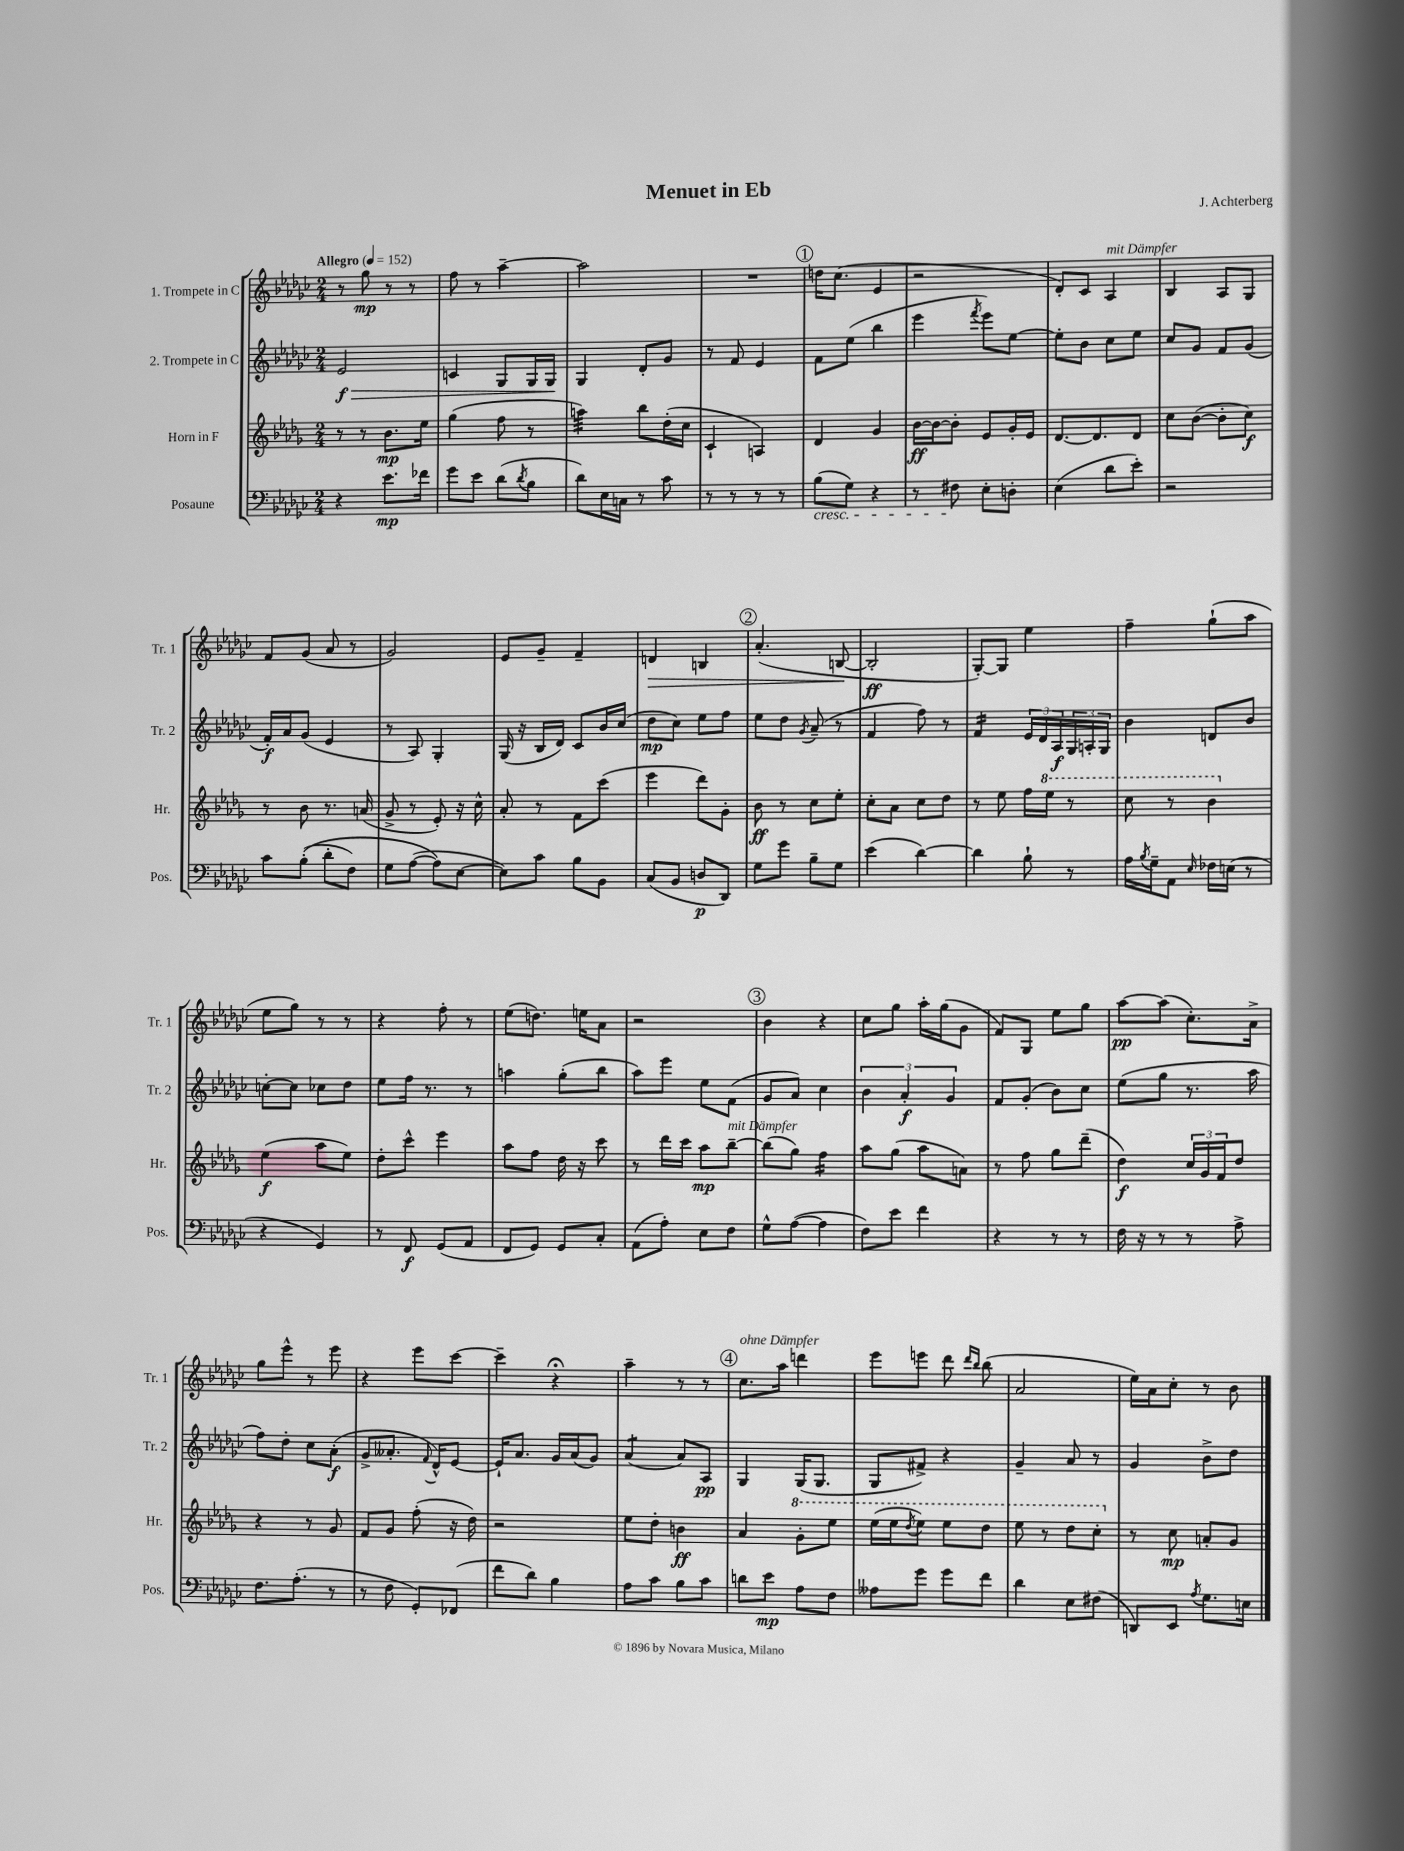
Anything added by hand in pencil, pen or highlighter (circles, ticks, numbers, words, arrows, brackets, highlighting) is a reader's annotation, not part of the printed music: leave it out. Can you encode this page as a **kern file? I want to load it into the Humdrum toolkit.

**kern	**kern	**kern	**kern
*staff4	*staff3	*staff2	*staff1
*clefF4	*clefG2	*clefG2	*clefG2
*k[b-e-a-d-g-c-]	*k[b-e-a-d-g-]	*k[b-e-a-d-g-c-]	*k[b-e-a-d-g-c-]
*M2/4	*M2/4	*M2/4	*M2/4
*MM152	*MM152	*MM152	*MM152
4r	8r	2e-/	8r
.	8r	.	8gg-\
8.e-\L	8.b-\L	.	8r
.	.	.	8r
16f-\Jk	16ee-\Jk	.	.
=	=	=	=
8g-\L	(4gg-\	4c/	8ff\
8e-\J	.	.	8r
(8d-\L	8ff\	8G-/L	[4aa-~\
8qd-/	.	.	.
8B-\J	8r	16G-/L	.
.	.	16G-/JJ	.
=	=	=	=
8d-\L)	4aa\)	4G-/	2aa-\]
16E-\L	.	.	.
16C\JJ	.	.	.
8r	8bb-\L	8d-'/L	.
8c-\	(16dd-'\L	8g-/J	.
.	16cc\JJ	.	.
=	=	=	=
8r	4c`/	8r	2r
8r	.	8f/	.
8r	4A/)	4e-/	.
8r	.	.	.
=	=	=	=
(8B-\L	4d-/	8f\L	16dd\LK
.	.	.	(8.cc-\J
8G-\J)	.	(8ee-\J	.
4r	4g-/	4bb-\	4e-/
=	=	=	=
8r	[16b-\LL	4eee-\	2r
.	16b-\_J	.	.
8F#\	8b-'\]J	.	.
.	.	8qfff/	.
8E-'\L	8e-/L	8eee-\L)	.
8D'\J	16g-'/L	[8ee-\J	.
.	16e-/JJ	.	.
=	=	=	=
(4E-\	[8.d-/L	8ee-'\]L	8d-'/L)
.	.	8b-\J	8c-/J
.	8.d-/]	.	.
8d-\L	.	8cc-\L	4A-/
8e-'\J)	8d-/J	8ee-\J	.
=	=	=	=
2r	8cc\L	8cc-/L	4B-/
.	([8b-\J	8g-/J	.
.	8b-'\]L	8f/L	8A-/L
.	8cc\J)	(8g-/J	8G-/J
=	=	=	=
8c-\L	8r	16f'/LL)	8f/L
.	.	16a-/J	.
&((8B-'\J	8b-\	(8g-/J	(8g-/J
8d-'\L	8.r	4e-/	8a-/
8F\J)	.	.	8r
.	(16a/	.	.
=	=	=	=
8G-\L	8g-^/	8r	2g-/)
([8A-\J	8r	8A-/)	.
8A-\]L&)	8e-'/)	4G-'/	.
[8E-\J	16r	.	.
.	16cc^^\	.	.
=	=	=	=
8E-\]L)	8a-'/	(16G-/	8e-/L
.	.	16r	.
8c-\J	8r	16B-/LL	8g-~/J
.	.	16d-/JJ)	.
8B-\L	8f\L	8c-/L	4f~/
8BB-\J	(8ccc\J	16b-/L	.
.	.	(16cc-/JJ	.
=	=	=	=
(8C-/L	4eee-\	8dd-\L	4d/
8BB-/J	.	8cc-\J)	.
8D/L	8ddd-\L)	8ee-\L	4B/
8DD-/J)	8g-'\J	8ff\J	.
=	=	=	=
8G-\L	8b-\	8ee-\L	(4.a-'/
8g-\J	8r	8dd-\J	.
.	.	8qg-/	.
8B-~\L	8cc\L	(8a-~/	.
8G-\J	8ee-'\J	8r	[8B/
=	=	=	=
(4e-\	8cc'\L	4f/	2B'/]
.	8a-\J	.	.
[4d-\)	8cc\L	8ff\)	.
.	8dd-\J	8r	.
=	=	=	=
4d-\]	8r	4f/	[8G-'/L)
.	8ee-\	.	8G-/]J
8B-`\	16ff\LL	24e-/LL	4ee-\
.	.	24d-/	.
.	16eee-\JJ	.	.
.	.	24A-/	.
8r	8r	24G-/	.
.	.	24A'/	.
.	.	24G-/JJ	.
=	=	=	=
16A-\LL	8ccc\	4b-\	4ff~\
8qB-/	.	.	.
16G-~\J	.	.	.
8AA-\J	8r	.	.
16qqE-/	.	.	.
16F-\LL	4bb-\	8d/L	(8gg-`\L
(16E\JJ	.	.	.
8r	.	8b-/J	8aa-\J
=	=	=	=
4r	(4ee-\	[8cc'\L	8ee-\L
.	.	8cc\]J	8gg-\J)
4GG-/)	8aa-\L	8cc-\L	8r
.	8ee-\J)	8dd-\J	8r
=	=	=	=
8r	8dd-'\L	8ee-\L	4r
8FF/	8ccc^^\J	16ff\Jk	.
.	.	8.r	.
(8GG-/L	4eee-\	.	8ff'\
8AA-/J	.	8r	8r
=	=	=	=
8FF/L	8aa-\L	4aa\	(8ee-\L
8GG-/J)	8ff\J	.	8.dd\J)
8GG-/L	16dd-\	(8gg-'\L	.
.	16r	.	16ee\LK
8C-'/J	8ccc\	8bb-\J	8a-\J
=	=	=	=
(8AA-\L	8r	8aa-\L)	2r
8A-'\J)	16ddd-\LL	8eee-\J	.
.	16ccc\JJ	.	.
8E-\L	8aa-\L	8ee-\L	.
8F\J	[8bb-~\J	(8f\J	.
=	=	=	=
8G-^^\L	(8bb-\]L	8g-/L	4b-\
([8A-\J	8gg-\J)	8a-/J)	.
4A-\]	4ff\	4cc-\	4r
=	=	=	=
8F\L)	8aa-\L	6b-\	8cc-\L
8e-\J	(8gg-\J	.	8gg-\J
.	.	6a-'/	.
4f\	8aa-\L	.	16aa-'\LL
.	.	.	(16gg-\J
.	.	6g-/	.
.	8a\J)	.	8g-\J
=	=	=	=
4r	8r	8f/L	8f/L)
.	8ff\	(8g-'/J	8G-/J
8r	8gg-\L	8b-\L)	8ee-\L
8r	(8ddd-~\J	8cc-\J	8gg-\J
=	=	=	=
16F\	4dd-\)	(8ee-\L	[8aa-\L
16r	.	.	.
8r	.	8gg-\J	(8aa-\]J
8r	24cc/LL	8.r	8.cc-'\L)
.	24g-/	.	.
.	24f/J	.	.
8A-^\	8dd-/J	.	.
.	.	16aa-\	16a-^\Jk
=	=	=	=
8.F\L	4r	8ff\L)	8gg-\L
.	.	8dd-'\J	8eee-^^\J
(8.A-'\J	.	.	.
.	8r	8cc-\L	8r
8r	8g-/	(8a-'\J	8eee-\
=	=	=	=
8r	8f/L	8g-^/L	4r
8F\	8g-/J	8.a--'/J	.
8GG-'/L)	(8ff'\	.	8eee-\L
.	.	8qqf/	.
.	.	16d-^^/LK)	.
(8FF-/J	16r	[8e-/J	[8ccc-\J
.	16dd-\)	.	.
=	=	=	=
8f\L	2r	16e-`/]LK	4ccc-~\]
.	.	8.a-/J	.
8d-\J)	.	.	.
4B-\	.	16g-/LL	4r;
.	.	(16a-/J	.
.	.	8g-/J)	.
=	=	=	=
8A-\L	8ee-\L	(4a-/	4aa-~\
8c-\J	8dd-'\J	.	.
8B-\L	4b\	8a-/L)	8r
8c-\J	.	8A-/J	8r
=	=	=	=
8d\L	4a-/	4G-/	8.cc-\L
8e-\J	.	.	.
.	.	.	16aa-\Jk
8A-\L	8gg-'\L	(16G-/LK	4ddd\
.	.	8.G-/J	.
8F\J	8eee-\J	.	.
=	=	=	=
8A--\L	(16eee-\LL	8G-/L	8eee-\L
.	16eee-\J	.	.
.	8qddd-/	.	.
8g-\J	8eee-\J)	8f#^/J)	8eee\J
8g-\L	8eee-\L	4r	8ddd-\
.	.	.	16qqddd-/LL
.	.	.	16qqbb-/JJ
8f\J	8ddd-\J	.	(8bb-\
=	=	=	=
4d-\	8eee-\	4g-~/	2a-/
.	8r	.	.
8E-\L	8ddd-\L	8a-/	.
(8F#\J	8ccc'\J	8r	.
=	=	=	=
8DD/L)	8r	4g-/	16ee-\LL)
.	.	.	16a-\J
8EE-/J	8cc\	.	8cc-'\J
8qA-/	.	.	.
8.G-\L	8a'/L	8b-^\L	8r
.	8g-/J	8dd-\J	8b-\
16E\Jk	.	.	.
==	==	==	==
*-	*-	*-	*-
